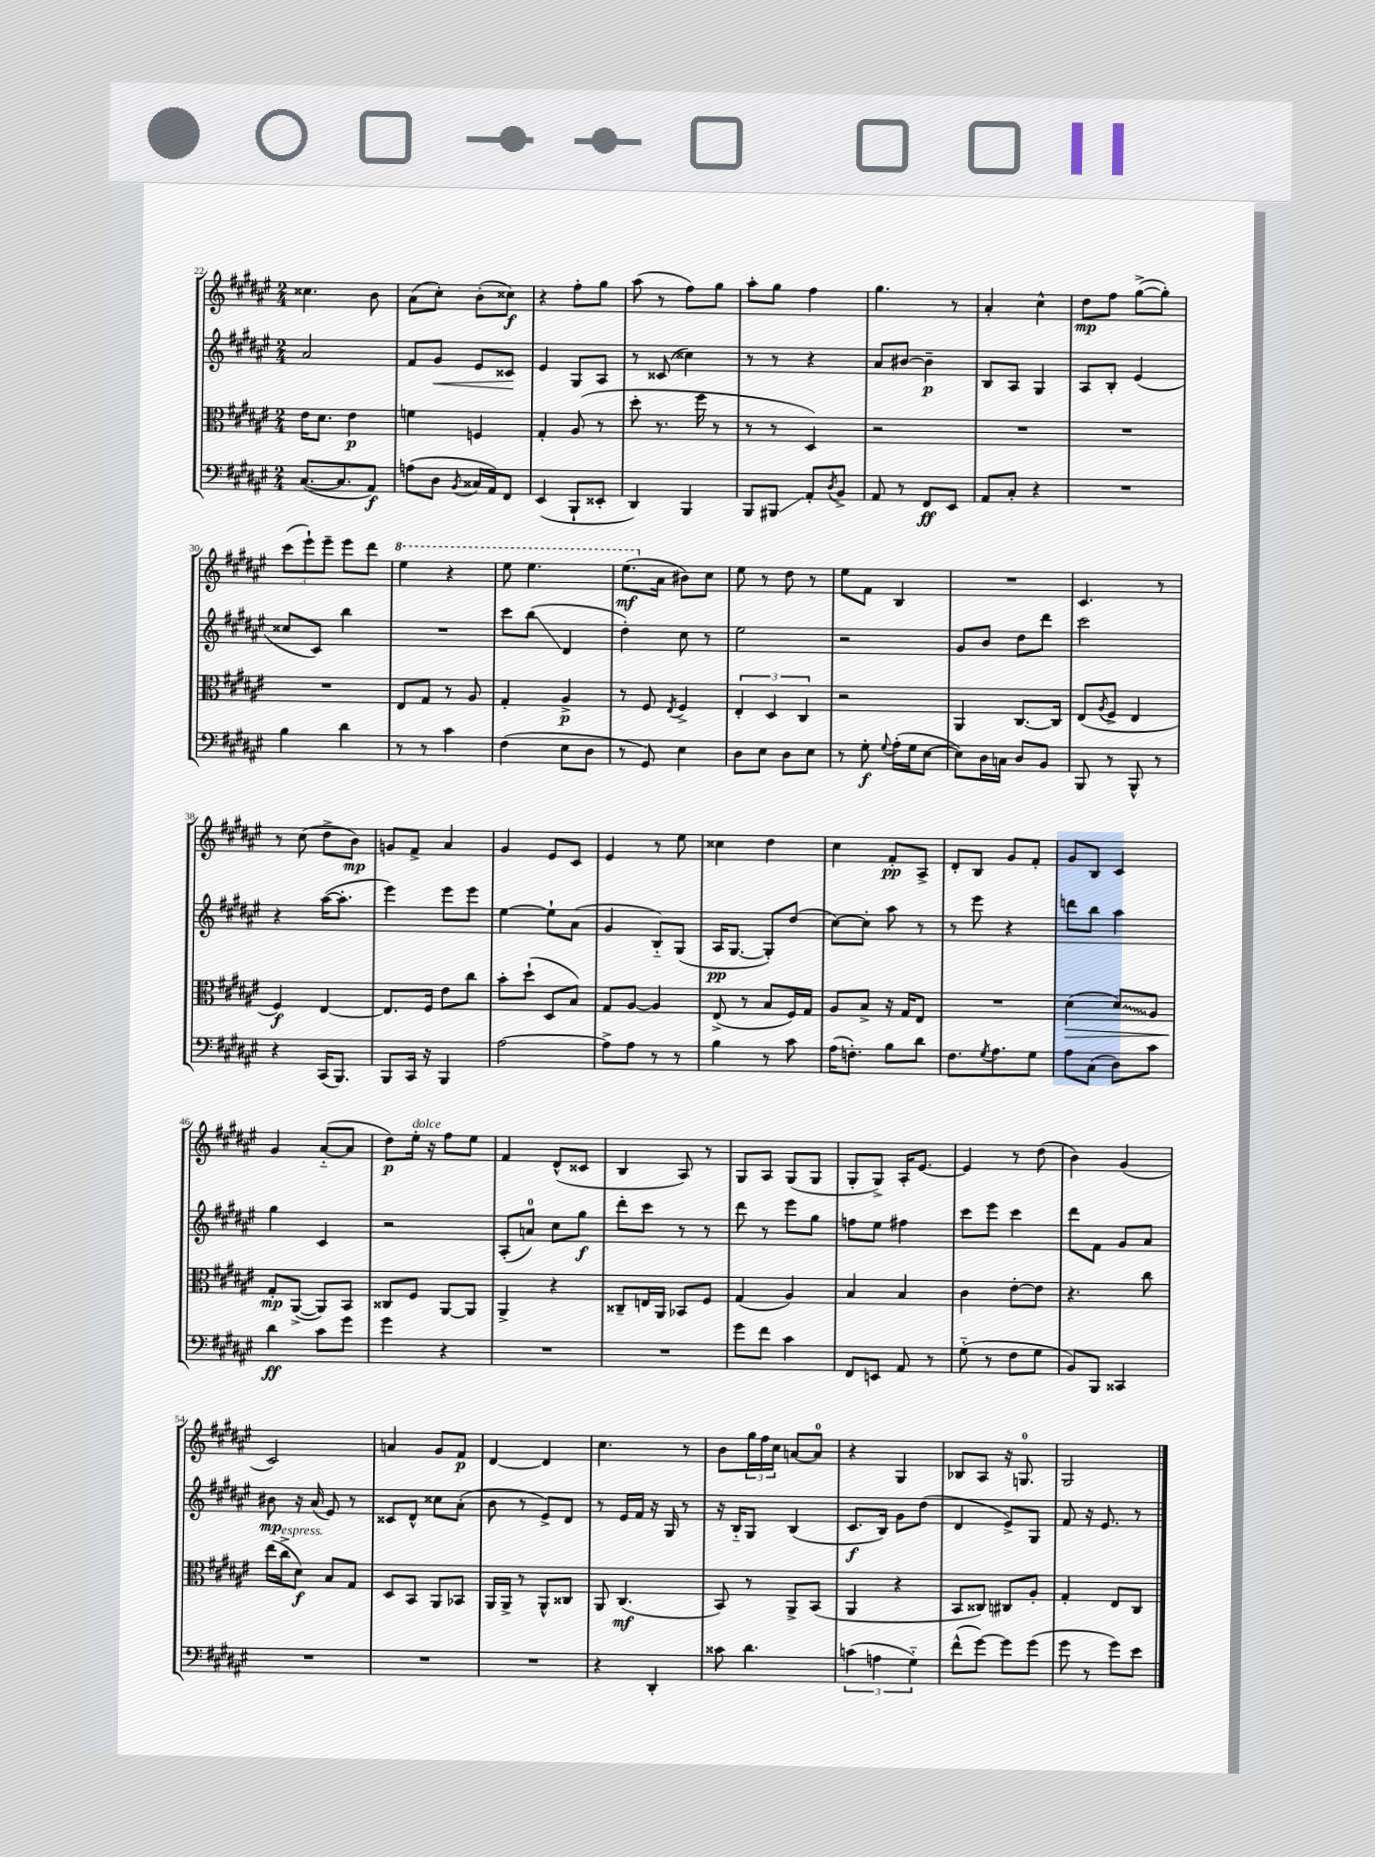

**kern	**kern	**kern	**kern
*staff4	*staff3	*staff2	*staff1
*clefF4	*clefC3	*clefG2	*clefG2
*k[f#c#g#d#a#e#]	*k[f#c#g#d#a#e#]	*k[f#c#g#d#a#e#]	*k[f#c#g#d#a#e#]
*M2/4	*M2/4	*M2/4	*M2/4
([8.C#/L	16e#\LK	2a#/	4.cc##\
.	8.d#\J	.	.
8.C#/]	.	.	.
.	4e#\	.	.
8AA#/J)	.	.	8b\
=	=	=	=
(8A\L	4f\	8f#/L	(8a#\L
8D#\J	.	8g#/J	8cc#'\J)
8qBB/	.	.	.
16C##/LL	4F/	8e#/L	(8b'\L
16AA#/J)	.	.	.
8FF#/J	.	8c##/J	8cc##\J)
=	=	=	=
(4EE#/	4G#'/	4e#/	4r
8BBB`/L	(8A#/	8G#/L	8ff#'\L
8EE##'/J	8r	8A#/J	8gg#\J
=	=	=	=
4DD#/)	8dd#'\	8r	(8aa#\
.	8.r	(8c##/	8r
4BBB/	.	4cc##\)	8ff#\L)
.	16ff#\	.	.
.	8r	.	8gg#\J
=	=	=	=
8BBB/L	8r	8r	8aa#'\L
8BBB#/J	8r	8r	8gg#\J
8AA#'/L	4D#/)	4r	4ff#\
8qD#/	.	.	.
8BB^/J	.	.	.
=	=	=	=
8AA#/	2r	8a#/L	4.gg#\
8r	.	[8b#/J	.
8FF#/L	.	4b#~\]	.
8EE#/J	.	.	8r
=	=	=	=
8AA#/L	2r	8B/L	4a#'/
8C#'/J	.	8A#/J	.
4r	.	4G#/	4cc#^^\
=	=	=	=
2r	2r	8A#/L	8dd#\L
.	.	8B'/J	8ff#\J
.	.	(4e#/	([8gg#^\L
.	.	.	8gg#'\]J)
=	=	=	=
4B\	2r	8cc##/L	(12ccc#\L
.	.	.	12eee#`\)
.	.	8c#/J)	.
.	.	.	12eee#~\J
4d#\	.	4bb\	8eee#\L
.	.	.	8ddd#\J
=	=	=	=
8r	8E#/L	2r	4eee#\
8r	8G#/J	.	.
4c#\	8r	.	4r
.	8A#/	.	.
=	=	=	=
(4F#\	4G#'/	8ccc#\L	8eee#\
.	.	(8bb\J	4.eee#\
8E#\L	4A#^/	4d#/	.
8D#\J	.	.	.
=	=	=	=
8r	8r	4dd#'\)	(8.eee#\L
8GG#/)	8F#/	.	.
.	.	.	16a#\Jk
.	8qE#/	.	.
4E#\	4F#^/	8cc#\	8b#\L)
.	.	8r	8cc#\J
=	=	=	=
8D#\L	6E#'/	2ee#\	8ee#\
8E#\J	.	.	8r
.	6D#/	.	.
8D#\L	.	.	8dd#\
.	6C#/	.	.
8E#\J	.	.	8r
=	=	=	=
8r	2r	2r	8ee#\L
8G#'\	.	.	8f#\J
8qqG#/	.	.	.
(16A#'\LL	.	.	4B/
16G#\J	.	.	.
[8E#\J	.	.	.
=	=	=	=
8E#\]L)	4AA#/	8g#/L	2r
16D#\L	.	8b/J	.
16C\JJ	.	.	.
8D#/L	[8.C#/L	8dd#\L	.
8BB/J	.	8ddd#\J	.
.	16C#/]Jk	.	.
=	=	=	=
8BBB/	(8E#/L	2ccc#\	4.c#/
.	8qA#/	.	.
8r	8F#^/J	.	.
8BBB^^/	4E#/	.	.
8r	.	.	8r
=	=	=	=
4r	4F#/)	4r	8r
.	.	.	(8cc#\
(16CC#/LK	[4E#/	([16aa#\LK	8dd#^\L
8.BBB/J)	.	8.aa#'\]J	.
.	.	.	8b\J)
=	=	=	=
8BBB/L	8.E#/]L	4eee#\)	8g/L
16CC#/Jk	.	.	8f#^/J
16r	16F#/Jk	.	.
4BBB/	8e#\L	8eee#\L	4a#/
.	8cc#\J	8eee#\J	.
=	=	=	=
[2A#\	8b'\L	[4ee#\	4g#/
.	(8dd#`\J	.	.
.	8D#/L	8ee#`\]L	8e#/L
.	8B/J)	(8a#\J	8c#/J
=	=	=	=
8A#^\]L	8G#/L	4g#/	4e#/
8A#\J	[8A#/J	.	.
8r	4A#/]	8B'~/L)	8r
8r	.	(8G#/J	8ee#\
=	=	=	=
4B\	(8E#^/	16A#/LK	4cc##\
.	.	[8.G#/J	.
.	8r	.	.
8r	8B/L	8G#'/]L)	4dd#\
8c#\	16F#/L)	(8dd#/J	.
.	16G#/JJ	.	.
=	=	=	=
(16A#\LK	8A#/L	[8cc#\L)	4cc#\
8.F'\J)	.	.	.
.	8B^/J	8cc#'\]J	.
8B\L	16r	8aa#\	8f#'/L
.	16G#/LK	.	.
8d#\J	8E#/J	8r	8A#^/J
=	=	=	=
8.F#\L	2r	8r	8d#'/L
.	.	8eee#\	8B/J
8qG#/	.	.	.
8.A#\	.	.	.
.	.	4r	8g#/L
8G#\J	.	.	8f#'/J
=	=	=	=
8A#\L	(4d#\	8ddd\L	8g#/L
(8C#\J	.	8bb\J	8B/J
8D#\L)	8d#/L)	4aa#\	4c#/
8c#\J	8A#/J	.	.
=	=	=	=
4d#\	8G#'/L	4gg#\	4g#/
.	([8AA#^/J	.	.
8c#\L	8AA#/]L)	4c#/	([8a#'~/L
8g#\J	8BB/J	.	8a#/]J
=	=	=	=
4g#\	8C##/L	2r	8dd#\L)
.	8F#/J	.	16ee#'\Jk
.	.	.	16r
4r	[8AA#/L	.	8ff#\L
.	8AA#/]J	.	8ee#\J
=	=	=	=
2r	4AA#^/	(8A#'/L	4f#/
.	.	8a/J)	.
.	4r	8cc#\L	(8d#^^/L
.	.	8gg#\J	8c##/J
=	=	=	=
2r	8C##~/L	8ddd#'\L	4B/
.	16E/L	8ccc#\J	.
.	16AA#/JJ	.	.
.	8BB-/L	8r	8A#/)
.	8F#/J	8r	8r
=	=	=	=
8g#\L	(4G#/	8ddd#\	8G#/L
8f#\J	.	8r	8A#/J
4c#\	4A#/)	8eee#\L	(8G#/L
.	.	8gg#\J	8G#/J
=	=	=	=
8FF#/L	4B/	8ff\L	8G#'/L
8EE/J	.	8ee#\J	8G#^/J)
8AA#/	4B/	4ff#\	16A#'/LK
.	.	.	[8.e#/J
8r	.	.	.
=	=	=	=
(8G#'~\	4c#\	8ccc#\L	4e#/]
8r	.	8eee#\J	.
8F#\L	[8e#'\L	4ccc#\	8r
8G#\J	8e#\]J	.	(8dd#\
=	=	=	=
8BB/L)	4.r	8ddd#\L	4b\)
8BBB/J	.	8f#\J	.
4CC##/	.	8g#/L	(4g#/
.	8cc#\	8a#/J	.
=	=	=	=
2r	(16ee#\LL	8b#\	2c#/)
.	16cc#^\J	.	.
.	8d#\J)	16r	.
.	.	(16a#/	.
.	8B/L	8e#/)	.
.	8G#/J	8r	.
=	=	=	=
2r	8D#/L	8c##/L	4a/
.	8BB/J	8d#^^/J	.
.	8AA#/L	8cc##\L	8g#/L
.	8BB-/J	(8a#'\J	8f#/J
=	=	=	=
2r	16AA#/LL	8b\	[4d#/
.	16AA#^/JJ	.	.
.	8r	8r	.
.	8AA#^^/L	8e#^/L)	4d#/]
.	8C##/J	8d#/J	.
=	=	=	=
4r	8AA#/	8r	4.cc#\
.	(4.C#/	16e#/LL	.
.	.	16f#/JJ	.
4DD#'/	.	16r	.
.	.	16G#/	.
.	.	8r	8r
=	=	=	=
8c##\	8BB/)	16r	8b\L
.	.	16B'~/LK	.
4.d#\	8r	8G#/J	24gg#\L
.	.	.	24ff#\
.	.	.	24cc#\JJ
.	8AA#^/L	(4B/	[8a/L
.	(8BB/J	.	8a/]J
=	=	=	=
(6c\	4AA#/	8.c#/L	4r
6A\	.	.	.
.	.	16B/Jk)	.
.	4r	8g#\L	4G#/
6G#'~\)	.	.	.
.	.	(8dd#\J	.
=	=	=	=
(8f#^^\L	8BB/L	4d#/	8B-/L
[8g#\J)	8C##/J)	.	8A#/J
8g#\]L	8C#/L	8e#^/L)	16r
.	.	.	8.G/
(8g#\J	8A#'/J	8G#/J	.
=	=	=	=
8g#\	4G#'/	8f#/	2G#/
8r	.	16r	.
.	.	8.e#/	.
8g#\L)	8E#/L	.	.
8e#\J	8C#/J	8r	.
==	==	==	==
*-	*-	*-	*-
